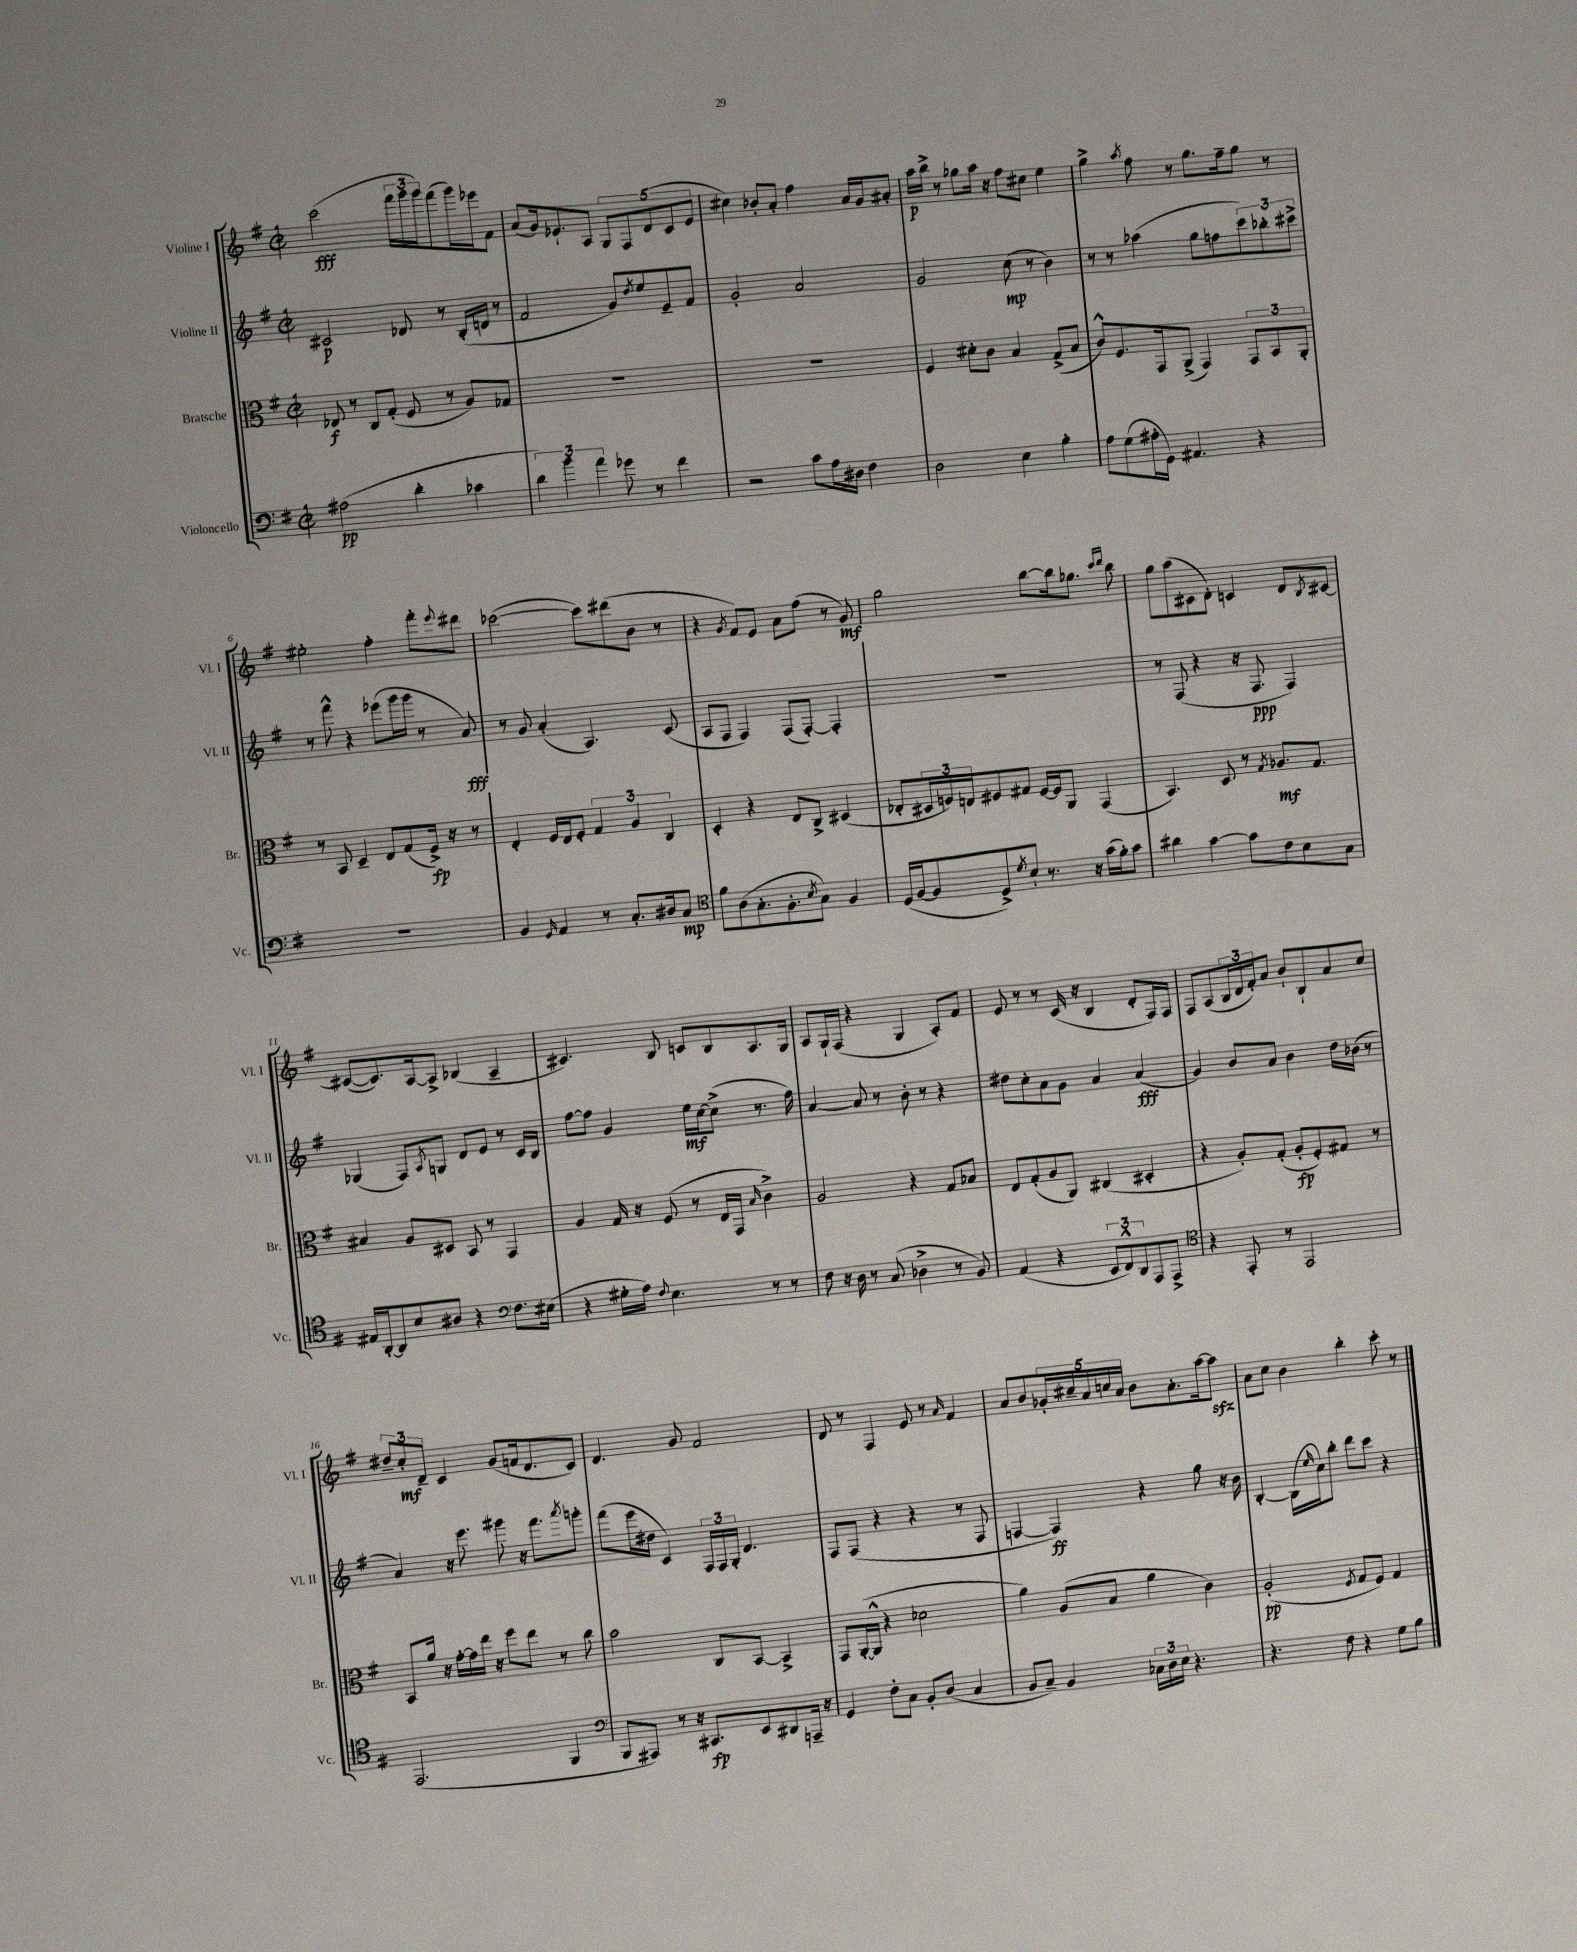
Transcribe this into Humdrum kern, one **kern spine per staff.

**kern	**dynam	**kern	**dynam	**kern	**dynam	**kern	**dynam
*part4	*part4	*part3	*part3	*part2	*part2	*part1	*part1
*staff4	*staff4	*staff3	*staff3	*staff2	*staff2	*staff1	*staff1
*I"Violoncello	*	*I"Bratsche	*	*I"Violine II	*	*I"Violine I	*
*I'Vc.	*	*I'Br.	*	*I'Vl. II	*	*I'Vl. I	*
*clefF4	*	*clefC3	*	*clefG2	*	*clefG2	*
*k[f#]	*	*k[f#]	*	*k[f#]	*	*k[f#]	*
*M2/2	*	*M2/2	*	*M2/2	*	*M2/2	*
*met(c|)	*	*met(c|)	*	*met(c|)	*	*met(c|)	*
=1	=1	=1	=1	=1	=1	=1	=1
(2A#X\	pp	8E-X/	f	2c#X/	p	(2ccc\	fff
.	.	8r	.	.	.	.	.
.	.	8C/L	.	.	.	.	.
.	.	(8G'/J	.	.	.	.	.
4d'\	.	8F#/	.	8d-X/	.	24fff#\LL	.
.	.	.	.	.	.	24ggg\	.
.	.	.	.	.	.	24ggg\J)	.
.	.	8r	.	8r	.	(8fff#\	.
4c-X\	.	8A/L)	.	(16B'/LL	.	16ggg\L)	.
.	.	.	.	16dn/JJ	.	16eee-X\J	.
.	.	8G-X/J	.	8r	.	8f#\J	.
=2	=2	=2	=2	=2	=2	=2	=2
6d\)	.	1r	.	2f#/	.	(8a/L	.
.	.	.	.	.	.	16g/k)	.
6b\	.	.	.	.	.	.	.
.	.	.	.	.	.	8.e-X`/	.
6a\	.	.	.	.	.	.	.
.	.	.	.	.	.	8A/J	.
8g-X\	.	.	.	8g/L)	.	10G/L	.
.	.	.	.	.	.	10F#/	.
.	.	.	.	8qdd/	.	.	.
8r	.	.	.	8ee/	.	.	.
.	.	.	.	.	.	(10d/	.
4f#\	.	.	.	8e~/	.	.	.
.	.	.	.	.	.	10c/	.
.	.	.	.	8f#/J	.	.	.
.	.	.	.	.	.	10e-/J	.
=3	=3	=3	=3	=3	=3	=3	=3
2r	.	1r	.	2g'/	.	4cc#X\)	.
.	.	.	.	.	.	8b-X'/L	.
.	.	.	.	.	.	8a'/J	.
8c\L	.	.	.	2a/	.	4ff#\	.
16A\L	.	.	.	.	.	.	.
16D#X\JJ	.	.	.	.	.	.	.
4F#\	.	.	.	.	.	16a/LL	.
.	.	.	.	.	.	16g/J	.
.	.	.	.	.	.	8a#X'/J	.
=4	=4	=4	=4	=4	=4	=4	=4
2D\	.	4F#/	.	2g/	.	16aa\LL	p
.	.	.	.	.	.	16bb^\JJ	.
.	.	.	.	.	.	8r	.
.	.	8d#X'\L	.	.	.	8gg-X\L	.
.	.	8c\J	.	.	.	16aa\Jk	.
.	.	.	.	.	.	16r	.
4E\	.	4B/	.	(8cc\	mp	8ff#\L	.
.	.	.	.	8r	.	8cc#X\J	.
4B'\	.	(8G^/L	.	4b\)	.	4ee\	.
.	.	8B/J	.	.	.	.	.
=5	=5	=5	=5	=5	=5	=5	=5
8A\L	.	8c^^/L)	.	8r	.	4gg^\	.
(8G\	.	8.F#/	.	8r	.	.	.
.	.	.	.	.	.	8qaa/	.
16A#X'\L	.	.	.	(4aa-X\	.	8ff#\	.
16GG\JJ)	.	16GG/k	.	.	.	.	.
4.AA#X/	.	(8AA^/J	.	.	.	8r	.
.	.	4GG/)	.	8gg\L	.	8.gg\L	.
.	.	.	.	8ffn\	.	.	.
.	.	.	.	.	.	16ff#~\k	.
4r	.	12GG/L	.	12ccc\)	.	8gg\J	.
.	.	12BB/	.	12bb-X'\	.	.	.
.	.	.	.	.	.	8r	.
.	.	12AA'/J	.	12ccc#X^\J	.	.	.
!!LO:LB:g=z
=6	=6	=6	=6	=6	=6	=6	=6
1r	.	8r	.	8r	.	2ee#X'\	.
.	.	8BB/	.	8fff#^^\	.	.	.
.	.	4D~/	.	4r	.	.	.
.	.	8E/L	.	(8eee-X\L	.	4ff#'\	.
.	.	(8G/	.	16ggg\L	.	.	.
.	.	.	.	16ggg\JJ	.	.	.
.	.	16F#^/Jk)	fp	8r	.	8fff#'\L	.
.	.	16r	.	.	.	.	.
.	.	.	.	.	.	8qqeee/	.
.	.	8r	.	8a/)	fff	8ddd#X\J	.
=7	=7	=7	=7	=7	=7	=7	=7
4BB/	.	4E'/	.	8r	.	([2ccc-X\	.
.	.	.	.	8g/	.	.	.
16qqGG/	.	.	.	.	.	.	.
4AA/	.	16F#/LL	.	(4a'/	.	.	.
.	.	16E/J	.	.	.	.	.
.	.	8F#'/J	.	.	.	.	.
8r	.	6G/	.	4.A/)	.	8ccc-\L])	.
8.C'/L	.	.	.	.	.	(8ddd#X\	.
.	.	6A/	.	.	.	.	.
.	.	.	.	.	.	8b\J	.
16D#X/k	.	.	.	.	.	.	.
.	.	6C/	.	.	.	.	.
8C/J	mp	.	.	(8c/	.	8r	.
=8	=8	=8	=8	=8	=8	=8	=8
*clefC4	*	*	*	*	*	*	*
8f#\L	.	4D'/	.	8A/L	.	4r	.
(8A\	.	.	.	8F#/J	.	.	.
.	.	.	.	.	.	8qg/	.
8.G'\	.	4r	.	4F#/)	.	8f#/L)	.
.	.	.	.	.	.	8e/J	.
8.F#'\	.	.	.	.	.	.	.
.	.	8E/L	.	(8F#/L	.	8a\L	.
8qB/	.	.	.	.	.	.	.
8G\J)	.	8C^/J	.	[8F#'/J)	.	(8ff#\J	.
4F#/	.	(4D#X/	.	4F#'/]	.	8r	.
.	.	.	.	.	.	8g/)	mf
=9	=9	=9	=9	=9	=9	=9	=9
(16D/LL	.	8E-X'/L	.	1r	.	2gg\	.
[16F#/J	.	.	.	.	.	.	.
8F#/]	.	24D#X/L	.	.	.	.	.
.	.	24Fn/)	.	.	.	.	.
.	.	24En/J	.	.	.	.	.
8D^/)	.	8F#X/	.	.	.	.	.
8qd/	.	.	.	.	.	.	.
8B`/J	.	8G#X/J	.	.	.	.	.
8.r	.	[16F#/LL	.	.	.	[8bb\L	.
.	.	16F#/J]	.	.	.	.	.
.	.	8AA/J	.	.	.	16bb\k]	.
16r	.	.	.	.	.	8.gg-X\J	.
(16g\LL	.	(4GG/	.	.	.	.	.
16f#'\J)	.	.	.	.	.	.	.
.	.	.	.	.	.	16qqccc/LL	.
.	.	.	.	.	.	16qqddd/JJ	.
8g\J	.	.	.	.	.	8bb\	.
=10	=10	=10	=10	=10	=10	=10	=10
4a#X\	.	4.BB/)	.	8r	.	8gg\L	.
.	.	.	.	(8F#/	.	(8aa\	.
[4g\	.	.	.	4r	.	8c#X\	.
.	.	8D/	.	.	.	8d'\J)	.
8g\L]	.	8r	.	16r	.	4cn/	.
.	.	.	.	8.F#/	ppp	.	.
.	.	8qG/	.	.	.	.	.
8c\	.	8.A-X/L	mf	.	.	.	.
8B\	.	.	.	4F#/)	.	8d/L	.
.	.	8.G/J	.	.	.	.	.
.	.	.	.	.	.	8qB/	.
8G\J	.	.	.	.	.	[8c#X/J	.
!!LO:LB:g=z
=11	=11	=11	=11	=11	=11	=11	=11
16E#X/LL	.	4B#X/	.	(4G-X/	.	(8c#X/L_	.
[16AA'/J	.	.	.	.	.	.	.
8AA/]	.	.	.	.	.	8.c#/])	.
8B/	.	8A/L	.	8F#/L)	.	.	.
.	.	.	.	.	.	[16A/k	.
.	.	.	.	8qA/	.	.	.
8A#X/J	.	8D#X/J	.	8Gn/J	.	8A^/J]	.
4r	.	8BB/	.	8d/L	.	(4B-X/	.
.	.	8r	.	8e/J	.	.	.
*clefF4	*	*	*	*	*	*	*
8.F#\L	.	4GG/	.	8r	.	4A~/	.
.	.	.	.	16c/LL	.	.	.
(16E#X\Jk	.	.	.	16B/JJ	.	.	.
=12	=12	=12	=12	=12	=12	=12	=12
4r	.	4A/	.	[8ff#\L	.	4.c#X/)	.
.	.	.	.	8ff#\J]	.	.	.
16G#X'\LL	.	16G/	.	4g/	.	.	.
16A\JJ)	.	16r	.	.	.	.	.
8qqF#/	.	.	.	.	.	.	.
4.E\	.	(8F#/	.	.	.	8B/	.
.	.	8r	.	16ee\LL	mf	8cn/L	.
.	.	.	.	[16cc\J	.	.	.
.	.	16E/LL	.	(8cc^\J]	.	8B/	.
.	.	16GG/JJ	.	.	.	.	.
.	.	16qqB/	.	.	.	.	.
8r	.	4c^\)	.	8.r	.	8.A/	.
8r	.	.	.	.	.	.	.
.	.	.	.	16ff#\)	.	16G/Jk	.
=13	=13	=13	=13	=13	=13	=13	=13
8F#\	.	2A/	.	[4a/	.	8A/L	.
16r	.	.	.	.	.	16G`/L	.
16D\	.	.	.	.	.	(16F#/JJ	.
8r	.	.	.	8a/]	.	4r	.
(8C/	.	.	.	8r	.	.	.
4D-X^\	.	4r	.	8b'\	.	4G/	.
.	.	.	.	8r	.	.	.
8r	.	8G/L	.	4r	.	8A'/L)	.
8BB/)	.	8B-X/J	.	.	.	8f#/J	.
=14	=14	=14	=14	=14	=14	=14	=14
(4AA/	.	8E/L	.	8dd#X\L	.	8e/	.
.	.	(8G'/	.	8cc'\	.	8r	.
4r	.	8A/	.	8a\	.	8r	.
.	.	8AA/J)	.	8g\J	.	(16c/	.
.	.	.	.	.	.	16r	.
12EE/L	.	(4C#X/	.	4a/	.	4B/	.
12FF#^^/)	.	.	.	.	.	.	.
12DD/	.	.	.	.	.	.	.
8AAA/	.	4D#X'/	.	(4a/	fff	8d'/L	.
8AAA^/J	.	.	.	.	.	16F#/L)	.
.	.	.	.	.	.	16F#/JJ	.
=15	=15	=15	=15	=15	=15	=15	=15
*clefC4	*	*	*	*	*	*	*
4r	.	4r	.	4g/)	.	8F#/L	.
.	.	.	.	.	.	(8A/	.
8EE'/	.	8A'/L)	.	8b/L	.	24B/L	.
.	.	.	.	.	.	24d/	.
.	.	.	.	.	.	24f#'/J)	.
8r	.	(8G'/J	.	8a/J	.	8a/J	.
2EE/	.	8A'/L	fp	4b\	.	8b`/L	.
.	.	8F#'/)	.	.	.	8B`/	.
.	.	8G#X/J	.	16dd\LL	.	8a/	.
.	.	.	.	(16b-X\JJ	.	.	.
.	.	8r	.	8r	.	8cc/J	.
!!LO:LB:g=z
=16	=16	=16	=16	=16	=16	=16	=16
(2.EE/	.	8BB/L	.	4a/)	.	12dd#X~/L	.
.	.	.	.	.	.	12cc'/	mf
.	.	16a/Jk	.	.	.	.	.
.	.	.	.	.	.	12d~/J	.
.	.	16r	.	.	.	.	.
.	.	[16g'\LL	.	16r	.	4c/	.
.	.	16g\]	.	8.eee\	.	.	.
.	.	16ee\JJ	.	.	.	.	.
.	.	16r	.	.	.	.	.
.	.	8ff#\L	.	8ggg#X\	.	(8g/L	.
.	.	8ee\J	.	16r	.	16fn/k	.
.	.	.	.	8.fff#\L	.	8.d/	.
4FF#/	.	8r	.	.	.	.	.
.	.	.	.	8qaaa/	.	.	.
.	.	8cc\	.	8gggn'\J	.	8c/J)	.
=17	=17	=17	=17	=17	=17	=17	=17
*clefF4	*	*	*	*	*	*	*
8BBB/L	.	2b\	.	(8fff#\L	.	4.d/	.
8AAA#X/J)	.	.	.	16eee\L	.	.	.
.	.	.	.	16dd#X\JJ	.	.	.
8r	.	.	.	4c/)	.	.	.
16r	.	.	.	.	.	8g/	.
8.CC#X/L	fp	.	.	.	.	.	.
.	.	8C/L	.	24F#/LL	.	2f#/	.
.	.	.	.	24F#/	.	.	.
.	.	.	.	24G'/JJ	.	.	.
8EE/	.	[8BB/J	.	4.d/	.	.	.
8DD#X/	.	4BB^/]	.	.	.	.	.
16AAAn~/Jk	.	.	.	.	.	.	.
16r	.	.	.	.	.	.	.
=18	=18	=18	=18	=18	=18	=18	=18
4GG/	.	8GG/L	.	8F#/L	.	8d/	.
.	.	([16AA'/L	.	(8F#/J	.	8r	.
.	.	16AA^^/JJ]	.	.	.	.	.
8F#'\L	.	4r	.	4r	.	4F#/	.
8C\J	.	.	.	.	.	.	.
8BB'/L	.	2d-X\	.	4r	.	8e/	.
(8D/J	.	.	.	.	.	8r	.
.	.	.	.	.	.	16qqa/	.
4C/	.	.	.	8r	.	4f#/	.
.	.	.	.	8F#/	.	.	.
=19	=19	=19	=19	=19	=19	=19	=19
8BB/L	.	4a\)	.	[4Fn/	.	8a/L	.
8C~/J)	.	.	.	.	.	8b/	.
4BB/	.	(8A/L	.	4F/])	ff	20g-X'/L	.
.	.	.	.	.	.	20cc#X~/	.
.	.	.	.	.	.	20a/	.
.	.	8B/J	.	.	.	.	.
.	.	.	.	.	.	20ccn/	.
.	.	.	.	.	.	20a/JJ	.
24C-X\LL	.	4a\	.	4r	.	8b\L	.
24D\	.	.	.	.	.	.	.
24E\JJ	.	.	.	.	.	.	.
4.r	.	.	.	.	.	8.a'\	.
.	.	4c\)	.	8gg\	.	.	.
.	.	.	.	.	.	[16aa\k	.
.	.	.	.	16r	.	8aazz\J]	.
.	.	.	.	16b\	.	.	.
=20	=20	=20	=20	=20	=20	=20	=20
4.r	.	(2A'/	pp	[4B'/	.	8a\L	.
.	.	.	.	.	.	8cc\J	.
.	.	.	.	(16B\LL]	.	4b\	.
.	.	.	.	16qqee/	.	.	.
.	.	.	.	16cc\J)	.	.	.
8F#\	.	.	.	8bb'\J	.	.	.
.	.	8qF#/	.	.	.	.	.
4r	.	8G/L	.	8ddd\L	.	4bb'\	.
.	.	8F#/J)	.	8ccc\J	.	.	.
8G\L	.	4G/	.	4r	.	8ccc'\	.
8B\J	.	.	.	.	.	8r	.
==	==	==	==	==	==	==	==
*-	*-	*-	*-	*-	*-	*-	*-
